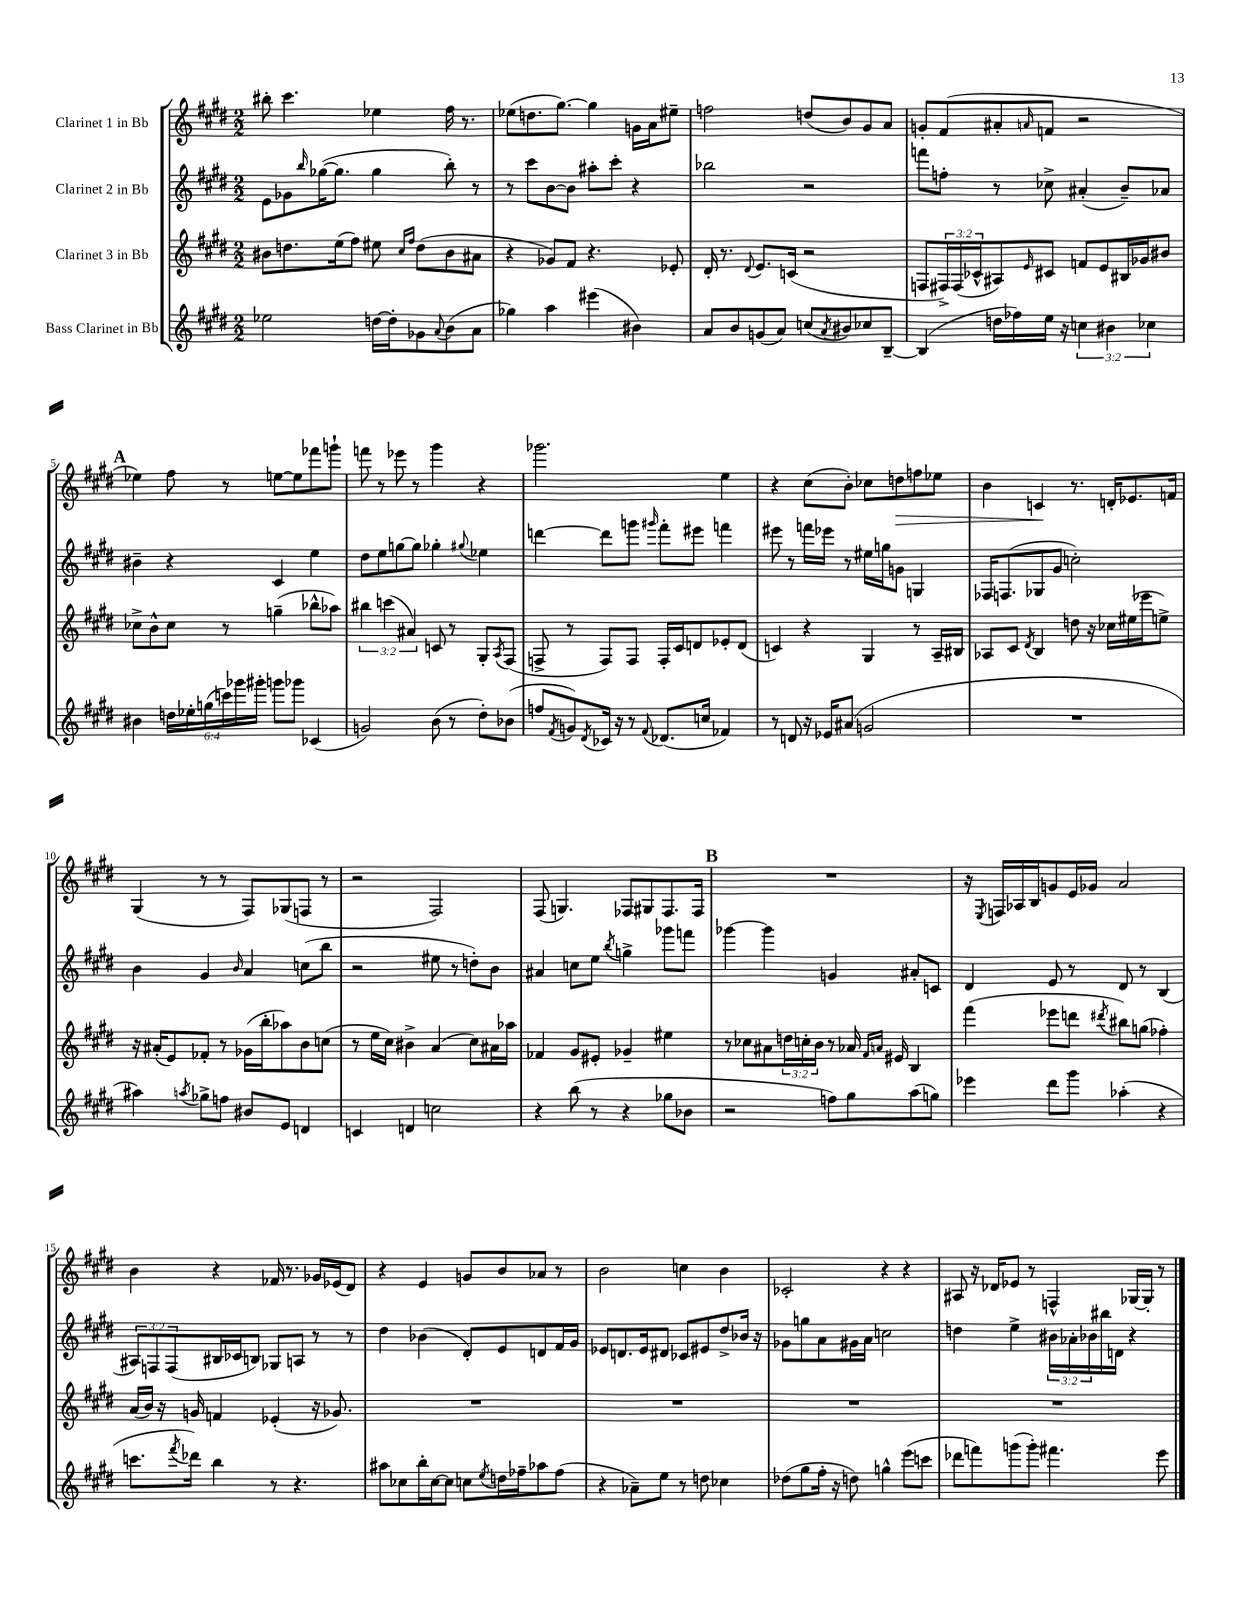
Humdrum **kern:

**kern	**kern	**kern	**kern
*staff4	*staff3	*staff2	*staff1
*clefG2	*clefG2	*clefG2	*clefG2
*k[f#c#g#d#]	*k[f#c#g#d#]	*k[f#c#g#d#]	*k[f#c#g#d#]
*M2/2	*M2/2	*M2/2	*M2/2
2ee-\	8b#\L	8e\L	8bb#'\
.	8.dd\	8g-\	4.ccc#\
.	.	16qqbb/	.
.	.	([16gg-\K	.
.	(16ee\k	8.gg-\]J	.
.	8ff#\J)	.	.
[16dd\LL	8ee#\	4gg-\	4ee-\
16dd'\]J	.	.	.
.	16qqcc#/LL	.	.
.	16qqff#/JJ	.	.
8g-\	(8dd\L	.	.
8qqa/	.	.	.
(8b\	8b#\	8bb'\)	16ff#\
.	.	.	8.r
8a\J	8a#\J	8r	.
=	=	=	=
4gg-\)	4r	8r	(8ee-\L
.	.	8ccc#\L	8.dd\
4aa\	8g-/L)	[8b\	.
.	.	.	[8.gg#\J)
.	8f#/J	8b\]J	.
(4eee#\	4.r	8aa#'\L	4gg#\]
.	.	8ccc#'\J	.
4b#\)	.	4r	16g\LL
.	.	.	16a\J
.	8e-'/	.	8ee#~\J
=	=	=	=
8a/L	16d#'/	2bb-\	2ff\
.	8.r	.	.
8b/	.	.	.
.	8qqd#/	.	.
(8g/	8.e/L	.	.
8a/J)	.	.	.
.	(16c/Jk	.	.
(8cc/L	2r	2r	(8dd/L
8qa/	.	.	.
8b#/)	.	.	8b/)
8cc-/	.	.	8g#/
[8B~/J	.	.	8a/J
=	=	=	=
(4B/]	8F/L	8fff\L	8g'/L
.	24F#^/L)	8ff'\J	(8f#/
.	(24F#/	.	.
.	24c-^^/J	.	.
16dd\LL	8A#/)	8r	8a#'/
16ff-\)	.	.	.
.	16qqe/	.	16qqa/
16ee\JJ	8c#/J	8cc-^\	8f/J
16r	.	.	.
6cc\	8f/L	(4a#'/	2r
.	8e/	.	.
6b#\	.	.	.
.	16B#/L	8b~/L)	.
.	16g-/J	.	.
6cc-\	.	.	.
.	8b#/J	8a-/J	.
=	=	=	=
4b#\	8cc-^\L	4b#~\	4ee-\)
.	8b^^\	.	.
24dd\LL	8cc-\J	4r	8ff#\
24ee-'\	.	.	.
(24gg\	.	.	.
24ccc\)	8r	.	8r
24ggg-\	.	.	.
24ggg#'\JJ	.	.	.
8ggg\L	(4gg~\	4c#/	[8ee\L
8ggg-\J	.	.	8ee\]
(4c-/	8bb-^^\L	4ee\	8fff-\
.	8aa-\J)	.	8ggg`\J
=	=	=	=
2g/)	6bb#\	8dd#\L	8fff\
.	.	8ee\	8r
.	(6ccc\	.	.
.	.	[8gg\	8eee-\
.	6a#/)	.	.
.	.	8gg\]J	8r
(8b\	8c/	4gg-'\	4ggg#\
8r	8r	.	.
.	.	8qqgg#/	.
8dd#'\L)	8G#'/L	4ee-\	4r
.	8qA/	.	.
(8b-\J	(8F#/J	.	.
=	=	=	=
8ff/L	8F^/	[4ddd\	2.ggg-\
8qf#/	.	.	.
8g/)	8r	.	.
8qd#/	.	.	.
16c-/Jk	8F/L)	8ddd\]L	.
16r	.	.	.
8r	8F/J	8ggg\J	.
8qqf#/	.	16qqggg#/	.
(8.d-/L	16F'/LL	8fff#'\L	.
.	16c#/J	.	.
.	8d/	8eee#\J	.
16cc/Jk	.	.	.
4f-/)	8e-'/	4fff\	4ee\
.	(8d/J	.	.
=	=	=	=
8r	4c/)	8eee#\	4r
8d/	.	8r	.
16r	4r	16fff\LL	(8cc#\L
16e-/LK	.	16eee-\JJ	.
(8a#/J	.	8r	8b'\J)
2g/	4G#/	16ee#\LL	8cc-\L
.	.	16gg\J	.
.	.	8g\J	8dd\
.	8r	4G/	8ff\
.	16A~/LL	.	8ee-\J
.	16B#/JJ	.	.
=	=	=	=
1r	8A-/L	16F-/LK	4b\
.	.	(8.F/	.
.	8c#/J	.	.
.	8qd#/	.	.
.	4B/	8G-/	4c/
.	.	8g#/J	.
.	8dd\	2cc'\)	8.r
.	16r	.	.
.	16cc-\LL	.	16d'/LK
.	(16ee#\	.	8.e-/
.	16eee-\J	.	.
.	8ee^\J)	.	.
.	.	.	16f/Jk
=	=	=	=
4aa#\)	16r	4b\	(4G#/
.	(16a#'/LK	.	.
.	8e/)	.	.
8qaa/	.	.	.
8gg-^\L	8f-'/J	4g#/	8r
8ff\J	8r	.	8r
.	.	16qqb/	.
8b#/L	(16g-\LL	4a/	8F#/L)
.	16bb'\J	.	.
8e/J	8aa-\)	.	(8G-/
4d/	8b\	(8cc\L	8F/J
.	(8cc\J	8bb\J	8r
=	=	=	=
4c/	8r	2r	2r
.	16ee\LL	.	.
.	16cc#\JJ)	.	.
4d/	4b#^\	.	.
2cc\	(4a/	8ee#\	2F#/)
.	.	8r	.
.	8cc#\L)	8dd'\L)	.
.	16a#\L	8b\J	.
.	16aa-\JJ	.	.
=	=	=	=
4r	4f-/	4a#/	(8F#/
.	.	.	4.G/)
(8bb\	8g#/L	8cc\L	.
8r	8e#'/J	8ee\J	.
.	.	8qbb/	.
4r	4g-~/	4gg^\	8F-/L
.	.	.	8G#/
8gg-\L	4ee#\	8ggg-\L	8.F-/
8b-\J	.	8fff\J	.
.	.	.	16F-/Jk
=	=	=	=
2r	8r	[4ggg-\	1r
.	8cc-\L	.	.
.	8a#\	4ggg-\]	.
.	24dd\L	.	.
.	24cc'\	.	.
.	24b\JJ	.	.
8ff\L)	8r	4g/	.
8gg#\	16a-/	.	.
.	16qqf#/LL	.	.
.	16qqa/JJ	.	.
.	16e#/	.	.
(8aa\	4B/	8a#'/L	.
8gg\J)	.	8c/J	.
=	=	=	=
4eee-\	(4fff#\	4d#/	16r
.	.	.	8qE/
.	.	.	16F/LL
.	.	.	16A-/
.	.	.	16B/J
8ddd#\L	8eee-\L	8e/	8g/
8ggg#\J	8ddd\J	8r	16e/L
.	.	.	16g-/JJ
.	8qddd#/	.	.
(4aa-'\	8bb#\L)	8d#/	2a/
.	(8gg\J	8r	.
4r	4ff-'\)	(4B/	.
=	=	=	=
8.ccc\L	(16a/LL	12A#/L)	4b\
.	16b/JJ)	.	.
.	.	12F/	.
.	16r	.	.
.	.	(12F/	.
8qfff#/	.	.	.
16ddd-\Jk)	16g/	.	.
4bb\	4f/	16B#/L	4r
.	.	16c-/J	.
.	.	8B/J)	.
8r	(4e-'/	8G-/L	16f-/
.	.	.	8.r
4.r	.	8A/J	.
.	16r	8r	16g-/LL
.	8.g-/)	.	(16e-/J
.	.	8r	8d#/J)
=	=	=	=
8aa#\L	1r	4dd#\	4r
8cc-\	.	.	.
16bb'\L	.	(4b-\	4e/
[16cc-\J	.	.	.
8cc-\]J	.	.	.
8cc\L	.	8d#'/L)	8g/L
8qee/	.	.	.
16dd\L	.	8e/	8b/
16ff-~\J	.	.	.
8aa-\	.	8d/	8a-/J
(8ff-\J	.	16f#/L	8r
.	.	16g#/JJ	.
=	=	=	=
4r	1r	8e-/L	2b\
.	.	8.d/	.
8a-~\L)	.	.	.
.	.	16e-/k	.
8ee\J	.	8d#/J	.
8r	.	8c-/L	4cc\
8dd\	.	8e#/	.
4cc-\	.	8dd#^/	4b\
.	.	16b-/Jk	.
.	.	16r	.
=	=	=	=
(8dd-\L	1r	8g-\L	2c-'/
8gg#\	.	8gg\	.
16ff#'\Jk	.	8a\	.
16r	.	.	.
8dd\)	.	16g#\L	.
.	.	16a\JJ	.
4gg^^\	.	2cc\	4r
(8eee\L	.	.	4r
8ccc\J	.	.	.
=	=	=	=
8ddd-\L	1r	4dd\	8A#/
8fff\)	.	.	16r
.	.	.	16d-/LK
(8ggg\	.	4ee^\	8e-/J
8ggg'\J)	.	.	8r
4.fff#\	.	24b#\LL	4F^^/
.	.	24a-'\	.
.	.	24b-\	.
.	.	16bb#\	.
.	.	16d\JJ	.
.	.	4r	[16G-/LL
.	.	.	16G-'/]JJ
8eee\	.	.	8r
==	==	==	==
*-	*-	*-	*-
